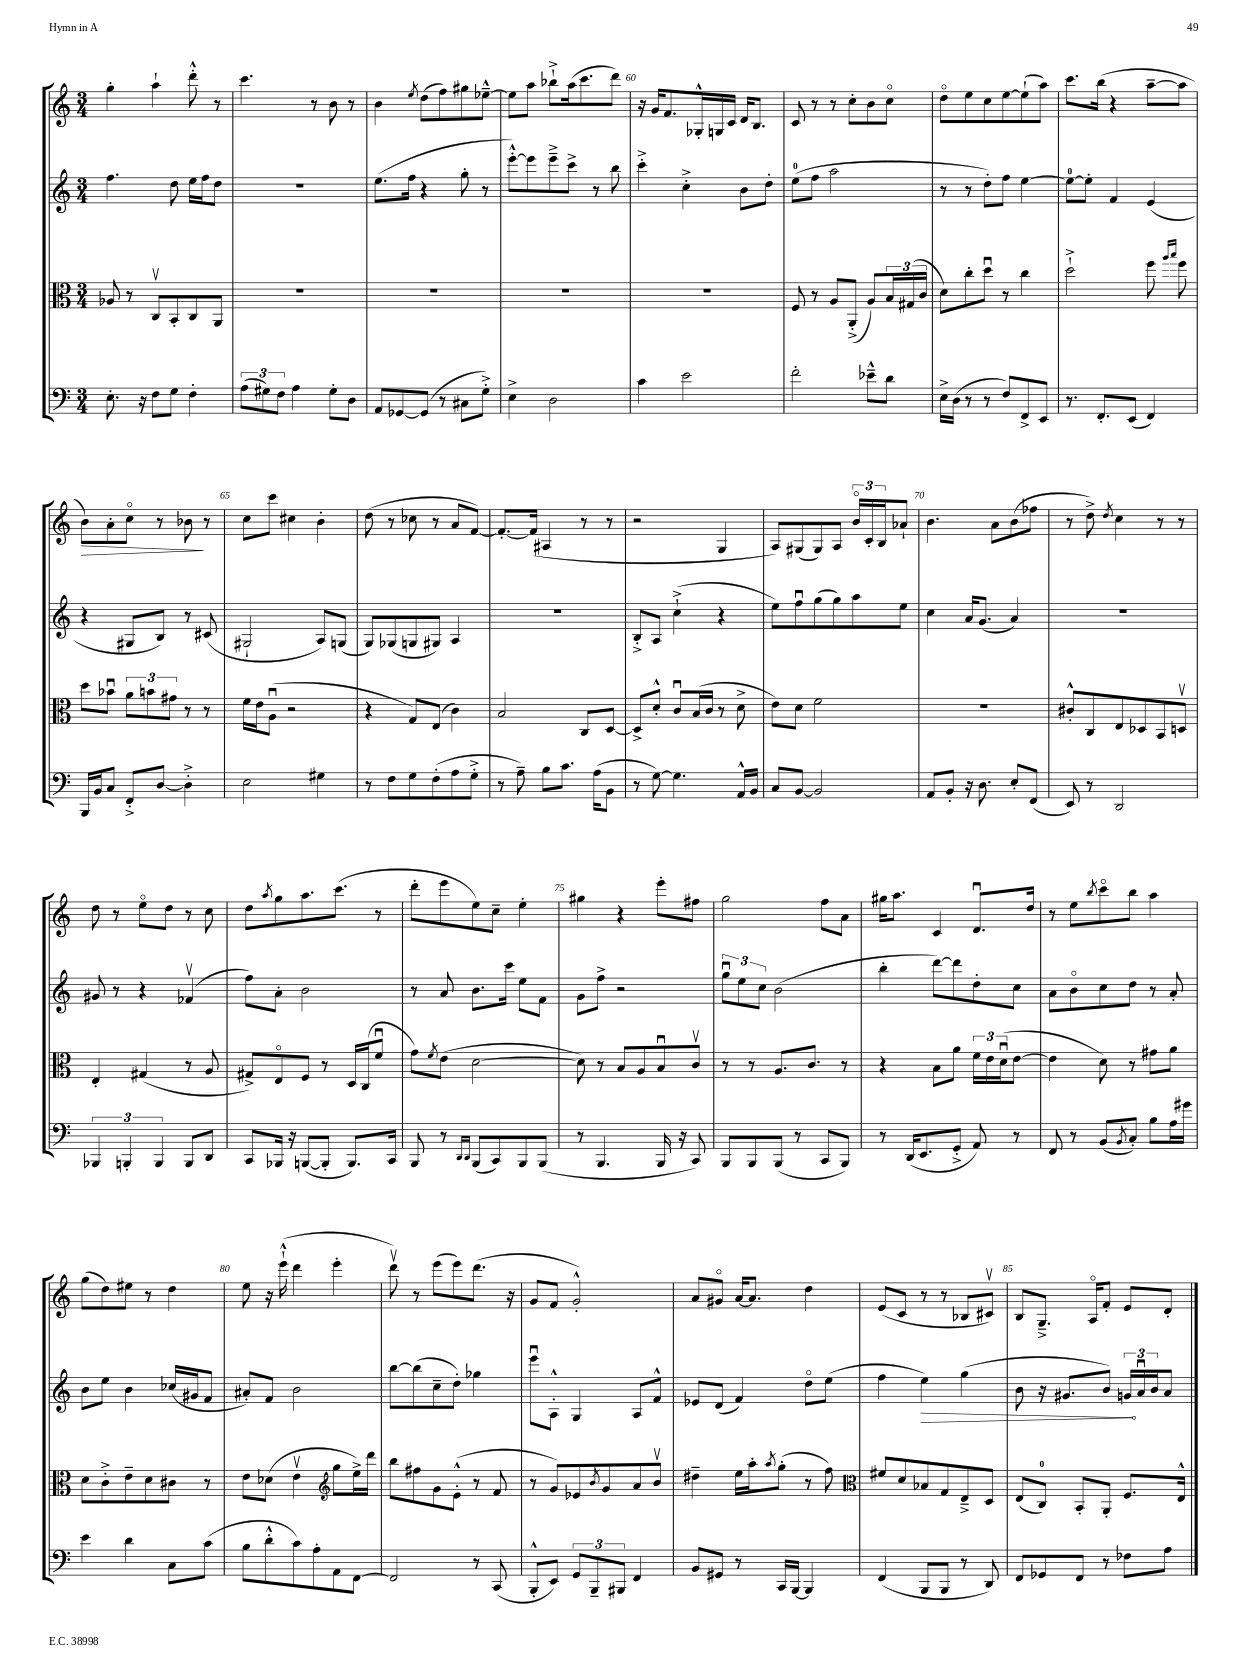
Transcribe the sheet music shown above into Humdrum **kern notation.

**kern	**kern	**kern	**dynam	**kern	**dynam
*part4	*part3	*part2	*part2	*part1	*part1
*staff4	*staff3	*staff2	*staff2	*staff1	*staff1
*clefF4	*clefC3	*clefG2	*	*clefG2	*
*k[]	*k[]	*k[]	*	*k[]	*
*M3/4	*M3/4	*M3/4	*	*M3/4	*
=56	=56	=56	=56	=56	=56
8.E'\	8A-X/	4.ff\	.	4gg'\	.
.	8r	.	.	.	.
16r	.	.	.	.	.
8F\L	8Cv/L	.	.	4aa`\	.
8G\J	8BB'/	8dd\	.	.	.
4F'\	8C/	16ee\LL	.	8ddd'^^\	.
.	.	16ff\J	.	.	.
.	8AA/J	8dd\J	.	8r	.
=57	=57	=57	=57	=57	=57
(12A\L	2.r	2.r	.	4.ccc\	.
12G#X\)	.	.	.	.	.
12F\J	.	.	.	.	.
4A\	.	.	.	.	.
.	.	.	.	8r	.
8G#'\L	.	.	.	8b\	.
8D\J	.	.	.	8r	.
=58	=58	=58	=58	=58	=58
8AA/L	2.r	(8.ee\L	.	4b\	.
[8GG-X/	.	.	.	.	.
.	.	16ff\Jk	.	.	.
.	.	.	.	8qee/	.
(8GG-/J]	.	4r	.	(8dd\L	.
8r	.	.	.	8ff\)	.
8C#X\L	.	8gg'\	.	8gg#X\	.
8G'^\J)	.	8r	.	[8ee-X~^^\J	.
=59	=59	=59	=59	=59	=59
4E^\	2.r	[8eee'^^\L)	.	8ee-\L]	.
.	.	8eee\]	.	8aa\J	.
2D\	.	8eee~^\	.	8bb-X`^\L	.
.	.	8ccc^\J	.	(16aa\k	.
.	.	.	.	8.ccc\	.
.	.	8r	.	.	.
.	.	8bb\	.	8ddd\J)	.
=60	=60	=60	=60	=60	=60
4c\	2.r	4ccc'^\	.	16r	.
.	.	.	.	16g/KL	.
.	.	.	.	8.f/	.
2e\	.	4cc'^\	.	.	.
.	.	.	.	16G-X'^^/L	.
.	.	.	.	16Gn/	.
.	.	.	.	16c/JJ	.
.	.	8b\L	.	16d/KL	.
.	.	.	.	8.B/J	.
.	.	8dd'\J	.	.	.
=61	=61	=61	=61	=61	=61
2f'\	8F/	(8ee\L	.	8c/	.
.	8r	8ff\J	.	8r	.
.	8A/L	2aa\	.	8r	.
.	(8AA'^/J	.	.	8cc'\L	.
8e-X~^^\L	8A/L)	.	.	8b\	.
8d\J	24B/L	.	.	8cc\J	.
.	(24G#X/	.	.	.	.
.	24c/JJ	.	.	.	.
=62	=62	=62	=62	=62	=62
16E^\LL	8d\L)	8r	.	8dd\L	.
(16D\JJ	.	.	.	.	.
8r	8cc'\	8r	.	8ee\	.
8r	8ddu\J	8dd'\L)	.	8cc\	.
8F/L)	8r	8ff\J	.	[8ee\	.
8FF^/	4cc\	[4ee\	.	(8ee`\]	.
8EE/J	.	.	.	8aa\J)	.
=63	=63	=63	=63	=63	=63
8.r	2dd`^\	8ee\L_	.	8.ccc\L	.
.	.	8ee'\J]	.	.	.
8.FF'/L	.	.	.	(16bb\Jk	.
.	.	4f/	.	4r	.
(8EE/J	.	.	.	.	.
4FF/)	8ff\	(4e/	.	[8aa~\L	.
.	16qqaa/LL	.	.	.	.
.	16qqbb/JJ	.	.	.	.
.	8ff\	.	.	8aa\J]	.
!!LO:LB:g=z
=64	=64	=64	=64	=64	=64
!	!	!	!	!	!LO:HP:b
16BBB/LL	8dd\L	4r	.	8b\L)	>
16BB/J	.	.	.	.	.
8C/J	8b-Xu\J	.	.	8a'\	.
8FF'^/L	12a\L	8G#X/L	.	8cc\J	.
.	12bn\	.	.	.	.
[8D/J	.	8B/J)	.	8r	.
.	12g#X\J	.	.	.	.
4D'^\]	8r	8r	.	8b-X\	.
.	8r	(8c#X/	.	8r	]
=65	=65	=65	=65	=65	=65
2E\	16f\LL	2G#X`/	.	8cc\L	.
.	16e\J	.	.	.	.
.	(8Au\J	.	.	8ccc\J	.
.	2r	.	.	4cc#X\	.
4G#X\	.	8A/L)	.	4b'\	.
.	.	(8Gn/J	.	.	.
=66	=66	=66	=66	=66	=66
8r	4r	8G/L)	.	(8dd\	.
8F\L	.	(8G-X/	.	8r	.
8G\	8G/L)	8Gn/	.	8cc-X\	.
(8F'\	(8E/J	8G#X/J)	.	8r	.
8A\	4c\)	4A/	.	8a/L	.
8G'^\J	.	.	.	[8f/J)	.
=67	=67	=67	=67	=67	=67
8r	2B/	2.r	.	8.f'/L_	.
8A~\)	.	.	.	.	.
.	.	.	.	(16f/Jk]	.
8B\L	.	.	.	4A#X/	.
8.c\J	.	.	.	.	.
.	8C/L	.	.	8r	.
(16A\KL	.	.	.	.	.
8BB\J	[8D/J	.	.	8r	.
=68	=68	=68	=68	=68	=68
8r	8D^/L]	8B'^/L	.	2r	.
[8G\)	8d'^^/J	8A/J	.	.	.
4.G\]	8cu/L	(4cc`^\	.	.	.
.	(16B/L	.	.	.	.
.	16c/JJ	.	.	.	.
.	8r	4r	.	4G/	.
16AA^^/LL	8d^\	.	.	.	.
16BB/JJ	.	.	.	.	.
=69	=69	=69	=69	=69	=69
8C/L	8e\L)	8ee\L)	.	8A/L)	.
[8BB/J	8d\J	8ffu\	.	(8G#X/	.
2BB/]	2f\	(8gg\	.	8G#/)	.
.	.	8gg\)	.	8A/J	.
.	.	8aa\	.	24b/LL	.
.	.	.	.	24c'/	.
.	.	.	.	24B/J	.
.	.	8ee\J	.	8a-X`/J	.
=70	=70	=70	=70	=70	=70
8AA/L	2.r	4cc\	.	4.b\	.
8BB'/J	.	.	.	.	.
16r	.	16a/KL	.	.	.
8.D\	.	(8.g/J	.	.	.
.	.	.	.	8a\L	.
8E'/L	.	4a/)	.	(8b\	.
(8FF/J	.	.	.	8ff-X\J	.
=71	=71	=71	=71	=71	=71
8EE/)	8c#X'^^/L	2.r	.	8r	.
8r	8C/	.	.	8dd^\)	.
.	.	.	.	8qdd/	.
2DD/	8E/	.	.	4cc\	.
.	8D-X/	.	.	.	.
.	8BB/	.	.	8r	.
.	8Dnv/J	.	.	8r	.
!!LO:LB:g=z
=72	=72	=72	=72	=72	=72
6BBB-X/	4E'/	8g#X/	.	8dd\	.
.	.	8r	.	8r	.
6BBBn'/	.	.	.	.	.
.	(4G#X/	4r	.	8ee\L	.
6BBB/	.	.	.	.	.
.	.	.	.	8dd\J	.
8BBB/L	8r	(4f-Xv/	.	8r	.
8DD/J	8A/	.	.	8cc\	.
=73	=73	=73	=73	=73	=73
8CC/L	8G#X^/L)	8ff\L)	.	8dd\L	.
.	.	.	.	8qaa/	.
16BBB-X/Jk	8E/	8a'\J	.	8gg\	.
16r	.	.	.	.	.
([8BBBn/L	8F/J	2b\	.	8.aa\	.
8BBB'/J]	8r	.	.	.	.
.	.	.	.	(8.ccc\J	.
8.BBB/L)	16D/LL	.	.	.	.
.	(16C/J	.	.	.	.
.	8fu/J	.	.	8r	.
16CC/Jk	.	.	.	.	.
=74	=74	=74	=74	=74	=74
8BBB/	8g\L)	8r	.	8ddd'\L	.
.	8qf/	.	.	.	.
8r	(8e\J	8a/	.	8eee\	.
16qqDD/LL	.	.	.	.	.
16qqDD/JJ	.	.	.	.	.
(8BBB/L	[2d\	8.b\L	.	8ee\)	.
8CC/)	.	.	.	8cc~\J	.
.	.	16ccc\Jk	.	.	.
8BBB/	.	8ee\L	.	4ee'\	.
(8BBB/J	.	8f\J	.	.	.
=75	=75	=75	=75	=75	=75
8r	8d\])	8g\L	.	4gg#X\	.
4.BBB/	8r	8ff^\J	.	.	.
.	8B/L	2r	.	4r	.
.	8A/	.	.	.	.
16BBB/	8Bu/	.	.	8eee'\L	.
16r	.	.	.	.	.
8CC/)	8cv/J	.	.	8ff#X\J	.
=76	=76	=76	=76	=76	=76
8BBB/L	8r	12ggu\L	.	2gg\	.
.	.	12ee\	.	.	.
8BBB/	8r	.	.	.	.
.	.	12cc\J	.	.	.
(8BBB/J	8.A/L	(2b\	.	.	.
8r	.	.	.	.	.
.	8.c/J	.	.	.	.
8CC/L	.	.	.	8ff\L	.
8BBB/J)	8r	.	.	8a\J	.
=77	=77	=77	=77	=77	=77
8r	4r	4bb'\	.	16gg#X\KL	.
.	.	.	.	8.aa\J	.
(16DD/KL	.	.	.	.	.
8.EE/	.	.	.	.	.
.	8B\L	[8ddd\L)	.	4c/	.
8GG'^/J	8a\J	8ddd\]	.	.	.
8AA/)	24f\LL	8dd'\	.	8.du/L	.
.	24e\	.	.	.	.
.	(24du\J	.	.	.	.
8r	[8e\J	8cc\J	.	.	.
.	.	.	.	16dd/Jk	.
=78	=78	=78	=78	=78	=78
8FF/	4e\]	8a\L	.	8r	.
8r	.	8b\	.	8ee\L	.
.	.	.	.	8qbb/	.
(8BB/L	8d\)	8cc\	.	8ccc\	.
8qBB/	.	.	.	.	.
8C'/J)	8r	8dd\J	.	8bb\J	.
8B\L	8g#X\L	8r	.	4aa\	.
16A\L	8a\J	8a'/	.	.	.
16g#X\JJ	.	.	.	.	.
!!LO:LB:g=z
=79	=79	=79	=79	=79	=79
4e\	8d\L	8b\L	.	(8gg\L	.
.	8c'^\	8ee\J	.	8dd\)	.
4d\	8e~\	4b\	.	8ee#X\J	.
.	8d\	.	.	8r	.
8C\L	8c#X\J	(16cc-X/LL	.	4dd\	.
.	.	16g#X/J	.	.	.
(8c\J	8r	8f/J	.	.	.
=80	=80	=80	=80	=80	=80
8B\L	8e\L	8a#X'/L)	.	8ee\	.
8d'^^\	(8d-X\J	8f/J	.	16r	.
.	.	.	.	(16eee`^^\	.
8c\)	4ev\	2b\	.	4ddd\	.
8A'\	.	.	.	.	.
*	*clefG2	*	*	*	*
8AA\	8gg\L	.	.	4eee'\	.
[8FF\J	16ee^\L)	.	.	.	.
.	16ddd\JJ	.	.	.	.
=81	=81	=81	=81	=81	=81
2FF/]	8bb\L	[8bb\L	.	8dddv\)	.
.	8ff#X\	(8bb\]	.	8r	.
.	8g\	8cc~\	.	(8eee\L	.
.	(8e'^^\J	8dd'\J)	.	8eee\)	.
8r	8r	4gg-X\	.	(8.ddd\J	.
(8CC/	8f/	.	.	.	.
.	.	.	.	16r	.
=82	=82	=82	=82	=82	=82
8BBB'^^/L	8r	8eeeu\L	.	8g/L	.
8EE/J)	8g/L)	8A'^^\J	.	8f/J	.
12GG/L	8e-X/	4G/	.	2g'^^/)	.
12BBB~/	.	.	.	.	.
.	8qb/	.	.	.	.
.	8g/	.	.	.	.
12BBB#X/J	.	.	.	.	.
4FF/	8a/	8A/L	.	.	.
.	8bv/J	8f^^/J	.	.	.
=83	=83	=83	=83	=83	=83
8BB/L	4dd#X~\	8e-X/L	.	8a/L	.
8GG#X/J	.	(8d/J	.	8g#X/J	.
8r	16ee\LL	4f/)	.	[16a/KL	.
.	16aa'\J	.	.	8.a/J]	.
.	8qaa/	.	.	.	.
16CC/LL	(8gg'\J	.	.	.	.
[16BBB/JJ	.	.	.	.	.
4BBB/]	8r	8dd\L	.	4dd\	.
.	8ff\)	(8ee\J	.	.	.
=84	=84	=84	=84	=84	=84
*	*clefC3	*	*	*	*
(4FF/	8f#X/L	4ff\	.	(8e/L	.
.	8d/	.	.	8c/J	.
!	!	!	!LO:HP:b	!	!
8BBB/L	8B-X/	4ee\)	>	8r	.
8BBB/J	8G/	.	.	8r	.
8r	8E~^/	(4gg\	.	8B-X/L	.
8DD/)	8D/J	.	.	8c#Xv/J)	.
=85	=85	=85	=85	=85	=85
8FF/L	(8E/L	8b\	.	8B/L	.
8GG-X/	8C/J)	16r	.	8.G~^/J	.
.	.	8.g#X/L	.	.	.
8FF/J	8BB'/L	.	.	.	.
.	.	.	.	16A/KL	.
8r	8AA'/J	8b/J)	.	8f'/J	.
8F-X\L	8.F/L	24gn/LL	.	8e/L	.
.	.	24au/	]	.	.
.	.	24b/J	.	.	.
8A\J	.	8a/J	.	8d'/J	.
.	16E^^/Jk	.	.	.	.
==	==	==	==	==	==
*-	*-	*-	*-	*-	*-
